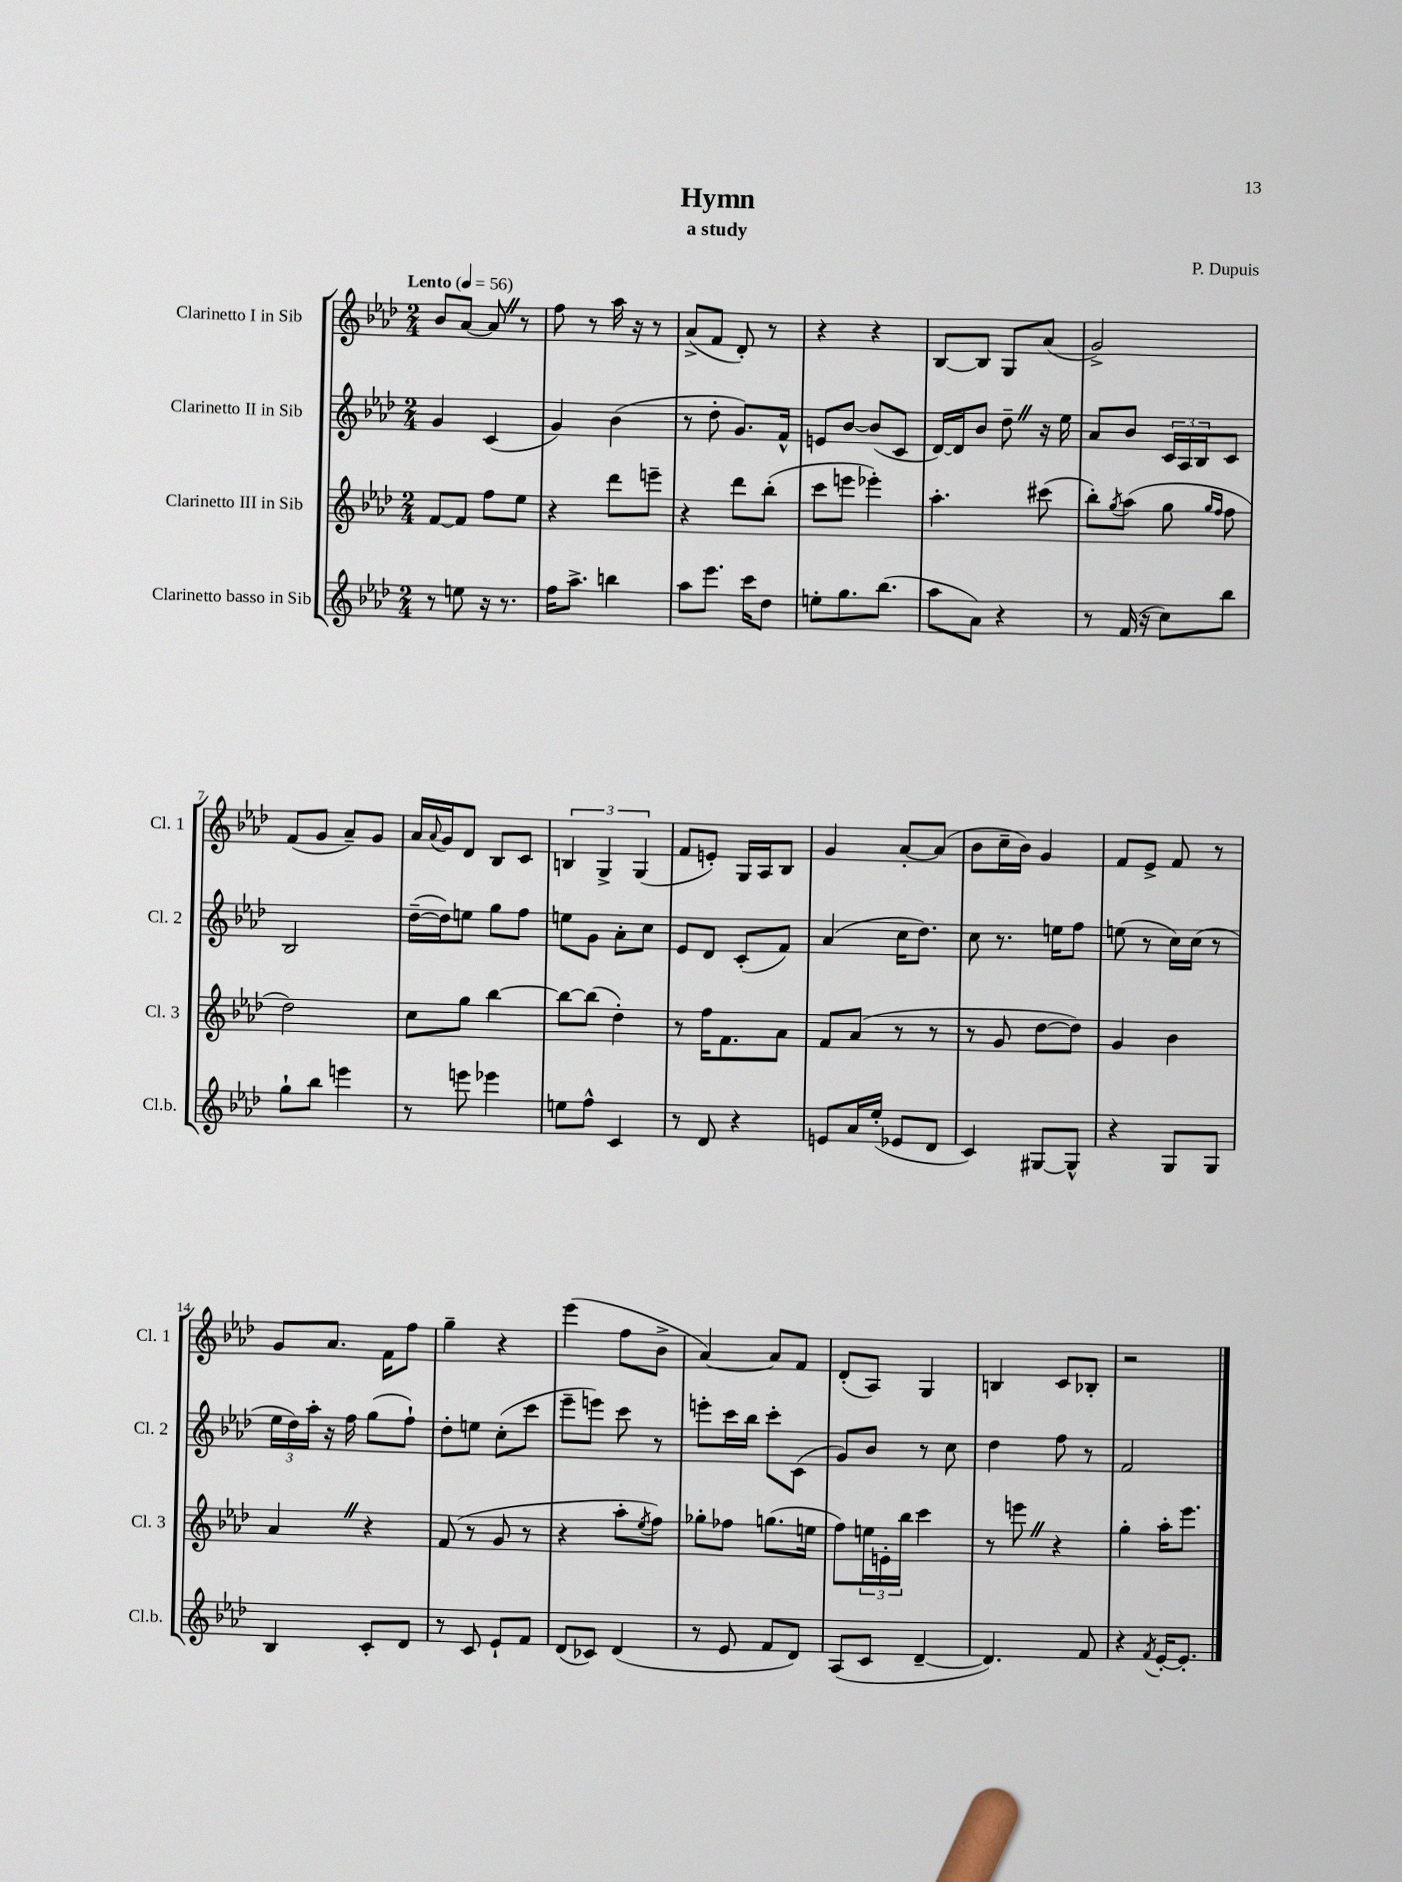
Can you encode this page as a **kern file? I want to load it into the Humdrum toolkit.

**kern	**kern	**kern	**kern
*staff4	*staff3	*staff2	*staff1
*clefG2	*clefG2	*clefG2	*clefG2
*k[b-e-a-d-]	*k[b-e-a-d-]	*k[b-e-a-d-]	*k[b-e-a-d-]
*M2/4	*M2/4	*M2/4	*M2/4
*MM56	*MM56	*MM56	*MM56
8r	[8f	4g	8b-
8ee	8f]	.	[8a-
16r	8ff	(4c	8a-]
8.r	.	.	.
.	8ee-	.	8r
=	=	=	=
16ff	4r	4g)	8ff
8.aa-^	.	.	.
.	.	.	8r
4bb	8ddd-	(4b-	16aa-
.	.	.	16r
.	8eee~	.	8r
=	=	=	=
8aa-	4r	8r	(8a-^
8.eee-	.	8dd-'	8f
.	8ddd-	8.g)	8d-')
16ccc	.	.	.
8dd-	(8bb-'	.	8r
.	.	16f^^	.
=	=	=	=
8ee'	8ccc	8e	4r
8.gg	8eee	[8b-	.
.	4eee-')	(8b-]	4r
(8.bb-	.	.	.
.	.	8c	.
=	=	=	=
8aa-	4.aa-'	[16d-)	[8B-
.	.	16d-]	.
8a-)	.	8b-	8B-]
4r	.	8dd-~	8G
.	(8ccc#	16r	(8a-
.	.	16ee-	.
=	=	=	=
8r	8bb-')	8a-	2g^)
.	8qgg	.	.
(16f	(8aa-	8b-	.
16r	.	.	.
8cc)	8gg	24c	.
.	.	24A-	.
.	.	24B-	.
.	16qqgg	.	.
.	16qqff	.	.
8bb-	8ff	8c	.
=	=	=	=
8gg`	2dd-)	2B-	(8f
8bb-	.	.	8g
4eee	.	.	8a-~)
.	.	.	8g
=	=	=	=
8r	8cc	([16dd-~	16a-
.	.	.	8qqa-
.	.	16dd-])	16g
8eee	8gg	8ee	8d-
4eee-	[4bb-	8gg	8B-
.	.	8ff	8c
=	=	=	=
8ee	8bb-_	8ee	6B
8ff^^	(8bb-]	8g	.
.	.	.	6G^
4c	4dd-')	8a-'	.
.	.	.	(6G
.	.	8cc	.
=	=	=	=
8r	8r	8e-	8f
8d-	16ff	8d-	8e')
.	8.f	.	.
4r	.	(8c'	16G
.	.	.	16A-
.	8a-	8f)	8B-
=	=	=	=
8e	8f	(4a-	4g
16a-	(8a-	.	.
(16ee-'	.	.	.
8e-	8r	16cc	[8a-'
.	.	8.dd-)	.
8d-	8r	.	(8a-]
=	=	=	=
4c)	8r	8cc	8b-
.	8g	8.r	16cc~
.	.	.	16b-)
[8G#	[8dd-	.	4g
.	.	16ee	.
8G#^^]	8dd-])	8ff	.
=	=	=	=
4r	4g	(8ee	8f
.	.	8r	8e-^
8G	4b-	16cc)	8f
.	.	(16cc	.
8G	.	8r	8r
=	=	=	=
4B-	4a-	24ee-	8g
.	.	24dd-)	.
.	.	24aa-'	.
.	.	16r	8.a-
.	.	16ff	.
8c'	4r	(8gg	.
.	.	.	16f
8d-	.	8ff`)	8ff
=	=	=	=
8r	(8f	8dd-'	4gg~
8c	8r	8ee	.
8e-`	8g	(8cc'	4r
8f	8r	8ccc	.
=	=	=	=
(8d-	4r	8eee-~	(4eee-
8c-)	.	8eee)	.
(4d-	8aa-'	8ccc	8ff
.	8qee-	.	.
.	8ff)	8r	8b-^
=	=	=	=
8r	8gg-'	8eee'	[4a-)
8e-	8ff-	16ccc	.
.	.	16bb-	.
8f	(8.gg	8ccc'	8a-]
8d-)	.	(8c	8f
.	16ee	.	.
=	=	=	=
(8A-	8ff)	8g)	(8d-'
8c	24ee	8b-	8A-)
.	24e'	.	.
.	24bb-	.	.
[4d-~	4ccc	8r	4G
.	.	8cc	.
=	=	=	=
4.d-])	8r	4dd-	4B
.	8eee	.	.
.	4r	8ff	8c
8f	.	8r	8B-'
=	=	=	=
4r	4gg'	2f	2r
8qf	.	.	.
[16e-'	16aa-'	.	.
8.e-']	8.eee-	.	.
==	==	==	==
*-	*-	*-	*-
